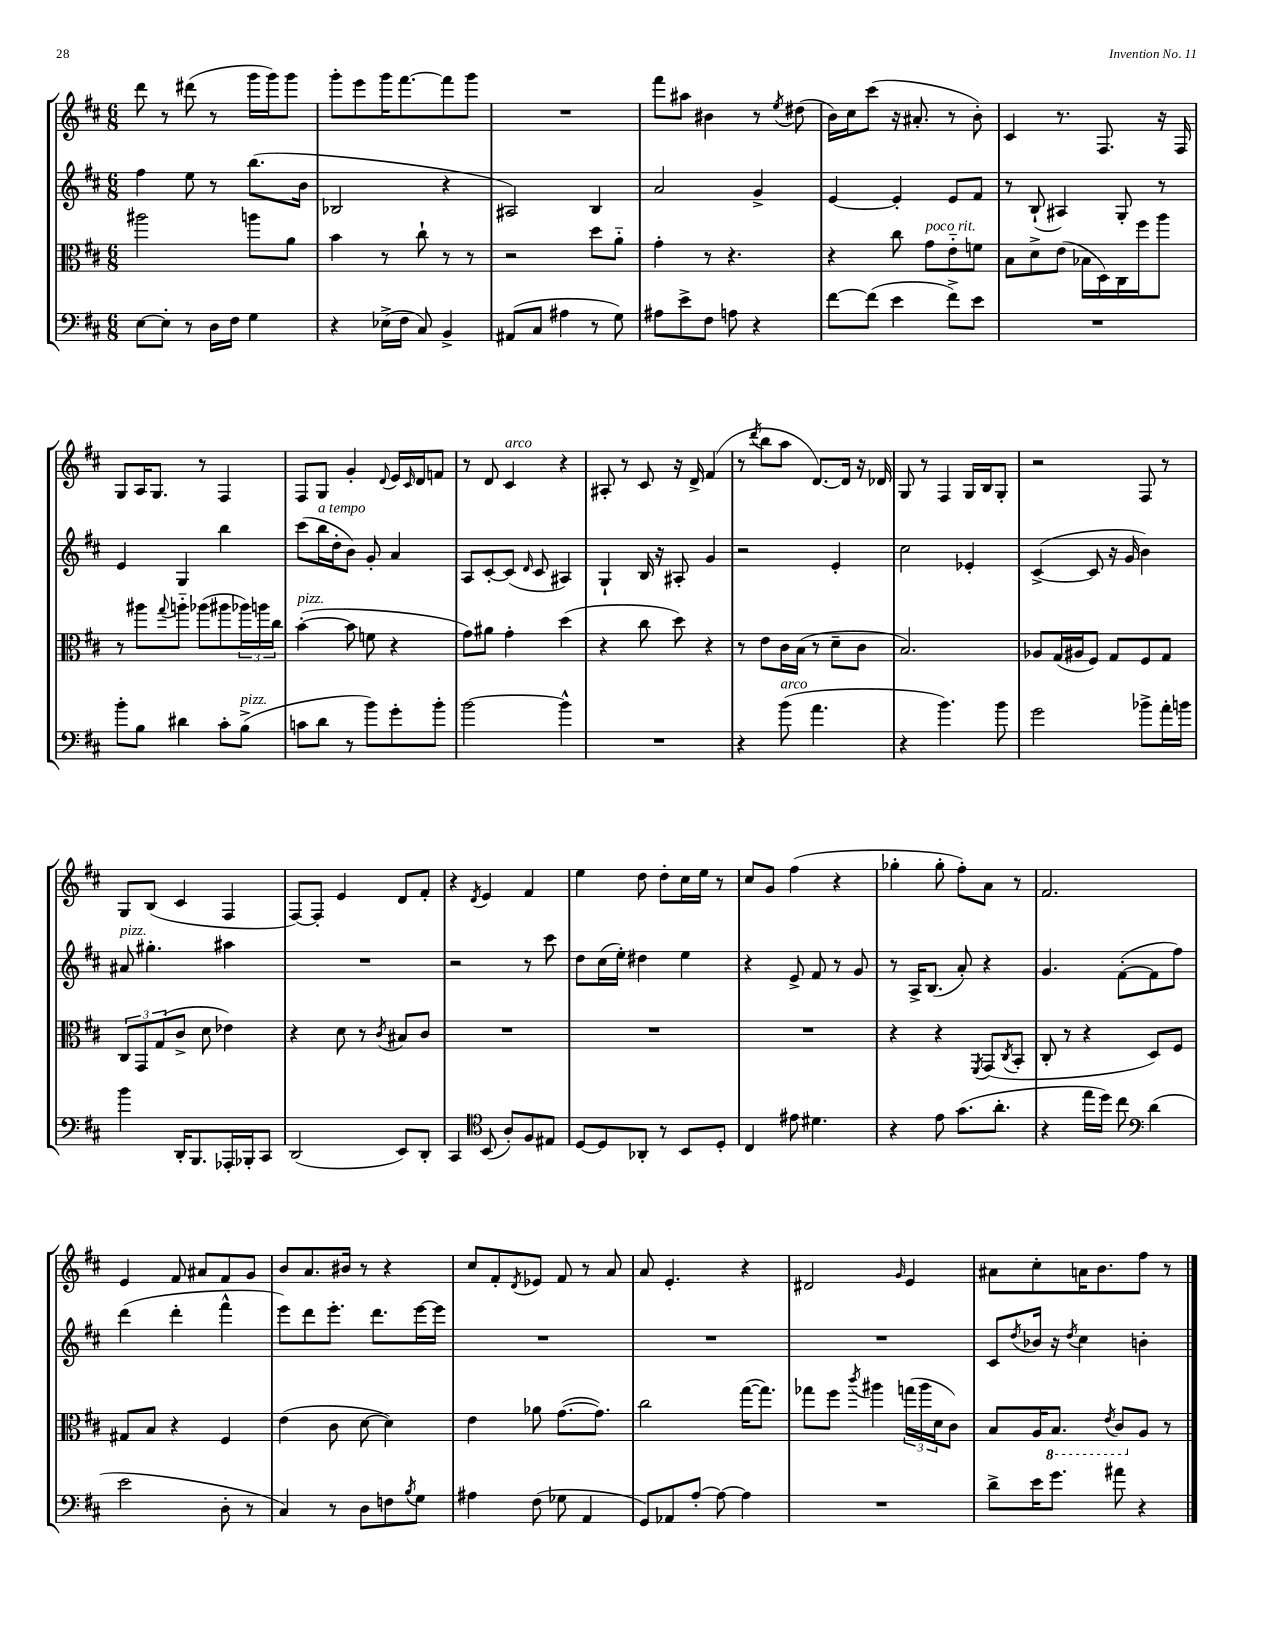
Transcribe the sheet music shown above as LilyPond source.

<<
\new StaffGroup <<
\new Staff = "s0" {
    \clef treble \key d \major \numericTimeSignature \time 6/8
    d'''8 r8 dis'''8( r8 g'''16 g'''16) g'''8 |
    g'''8-. e'''8 g'''16 fis'''8.~ fis'''8 g'''8 |
    R2. |
    fis'''8 ais''8 bis'4 r8 \acciaccatura { e''8 } dis''8( |
    b'16) cis''16 cis'''8( r16 ais'8.-. r8 b'8-.) |
    cis'4 r8. fis8. r16 fis16 |
    g8 a16 g8. r8 fis4 |
    fis8 g8 g'4-. \appoggiatura { d'8 } e'16 \grace { cis'16 } d'16 f'8 |
    r8 d'8 cis'4^\markup { \italic "arco" } r4 |
    ais8-. r8 cis'8 r16 d'16-> fis'4( |
    r8 \acciaccatura { d'''8 } b''8 a''8 d'8.~) d'16 r16 des'16 |
    g8 r8 fis4 g16 b16 g8-. |
    r2 fis8 r8 |
    g8 b8( cis'4 fis4 |
    fis8~) fis8-. e'4 d'8 fis'8-. |
    r4 \acciaccatura { d'8 } e'4 fis'4 |
    e''4 d''8 d''8-. cis''16 e''16 r8 |
    cis''8 g'8 fis''4( r4 |
    ges''4-. ges''8-. fis''8-.) a'8 r8 |
    fis'2. |
    e'4 fis'8 ais'8 fis'8 g'8 |
    b'8 a'8. bis'16 r8 r4 |
    cis''8 fis'8-. \acciaccatura { d'8 } ees'8 fis'8 r8 a'8 |
    a'8 e'4.-. r4 |
    dis'2 \grace { g'16 } e'4 |
    ais'8 cis''8-. a'16 b'8. fis''8 r8 \bar "|." |
}
\new Staff = "s1" {
    \clef treble \key d \major \numericTimeSignature \time 6/8
    fis''4 e''8 r8 b''8.( b'16 |
    bes2 r4 |
    ais2) b4 |
    a'2 g'4-> |
    e'4~ e'4-. e'8 fis'8 |
    r8 b8-!( ais4) g8-. r8 |
    e'4 g4 b''4 |
    cis'''8( b''16^\markup { \italic "a tempo" } d''16-. b'8) g'8-. a'4 |
    a8 cis'8~-. cis'8( \grace { d'16 } cis'8 ais4) |
    g4-! b16 r16 ais8-. g'4 |
    r2 e'4-. |
    cis''2 ees'4-. |
    cis'4~->( cis'8 r16 g'16 b'4) |
    ais'8^\markup { \italic "pizz." } gis''4.-. ais''4 |
    R2. |
    r2 r8 cis'''8 |
    d''8 cis''16( e''16-.) dis''4 e''4 |
    r4 e'8-> fis'8 r8 g'8 |
    r8 a16-> b8.( a'8-.) r4 |
    g'4. fis'8~-.( fis'8 fis''8) |
    d'''4( d'''4-. fis'''4-^ |
    e'''8) d'''8 e'''8.-. d'''8. e'''16~ e'''16 |
    R2. |
    R2. |
    R2. |
    cis'8 \acciaccatura { d''8 } bes'16 r16 \acciaccatura { d''8 } cis''4 b'4-. \bar "|." |
}
\new Staff = "s2" {
    \clef alto \key d \major \numericTimeSignature \time 6/8
    ais''2 a''8 a'8 |
    b'4 r8 cis''8-! r8 r8 |
    r2 d''8 a'8-_ |
    g'4-. r8 r4. |
    r4 cis''8 g'8^\markup { \italic "poco rit." } e'8-_ f'8 |
    b8 d'8-> e'8( bes16 d16) cis16 fis''16 a''8 |
    r8 ais''8 \appoggiatura { g''8 } a''8-_ aes''8( ais''8 \tuplet 3/2 { aes''16) a''16 cis''16 } |
    b'4~-.^\markup { \italic "pizz." }( b'8 f'8 r4 |
    g'8) ais'8 g'4-. d''4( |
    r4 cis''8 d''8) r4 |
    r8 e'8 cis'16 b16( r8 d'8-- cis'8 |
    b2.) |
    aes8 g16( ais16 fis8) g8 fis8 g8 |
    \tuplet 3/2 { cis8 g,8 g8( } cis'8-> d'8 ees'4) |
    r4 d'8 r8 \acciaccatura { cis'8 } bis8 cis'8 |
    R2. |
    R2. |
    R2. |
    r4 r4 \acciaccatura { fis,8 } g,8( \acciaccatura { cis8 } b,8-. |
    cis8-. r8 r4 d8) fis8 |
    gis8 b8 r4 fis4 |
    e'4( cis'8 d'8~ d'4) |
    e'4 aes'8 g'8.~( g'8.) |
    cis''2 g''16~( g''8.) |
    ges''8 fis''8 \acciaccatura { cis'''8 } ais''4 \tuplet 3/2 { g''16( ais''16 d'16 } cis'8) |
    b8 a16 \ottava #-1 b,8. \acciaccatura { e8 } cis8 \ottava #0 a8 r8 \bar "|." |
}
\new Staff = "s3" {
    \clef bass \key d \major \numericTimeSignature \time 6/8
    e8~ e8-. r8 d16 fis16 g4 |
    r4 ees16->( fis16 cis8) b,4-> |
    ais,8( cis8 ais4 r8 g8) |
    ais8 e'8-> fis8 a8 r4 |
    fis'8~ fis'8( e'4 fis'8->) e'8 |
    R2. |
    b'8-. b8 dis'4 cis'8-. b8->^\markup { \italic "pizz." }( |
    c'8 d'8 r8 b'8) g'8-. b'8-. |
    b'2~ b'4-^ |
    R2. |
    r4 b'8^\markup { \italic "arco" }( a'4. |
    r4 b'4.) b'8 |
    g'2 bes'8-> a'16-. b'16 |
    b'4 d,16-. b,,8. aes,,16-. bes,,16-. cis,8 |
    d,2( e,8) d,8-. |
    cis,4 \clef tenor b,8( a8-.) fis8 eis8 |
    d8~ d8 aes,8-. r8 b,8 d8-. |
    cis4 eis'8 dis'4. |
    r4 e'8 g'8.( a'8.-. |
    r4 e''16 d''16) cis''8 \clef bass d'4( |
    e'2 d8-. r8 |
    cis4) r8 d8 f8 \acciaccatura { b8 } g8 |
    ais4 fis8( ges8 a,4 |
    g,8) aes,8 a8~-. a8~ a4 |
    R2. |
    d'8-> e'16 g'8. ais'8 r4 \bar "|." |
}
>>
>>
\layout { \context { \Score \remove "Bar_number_engraver" } }
